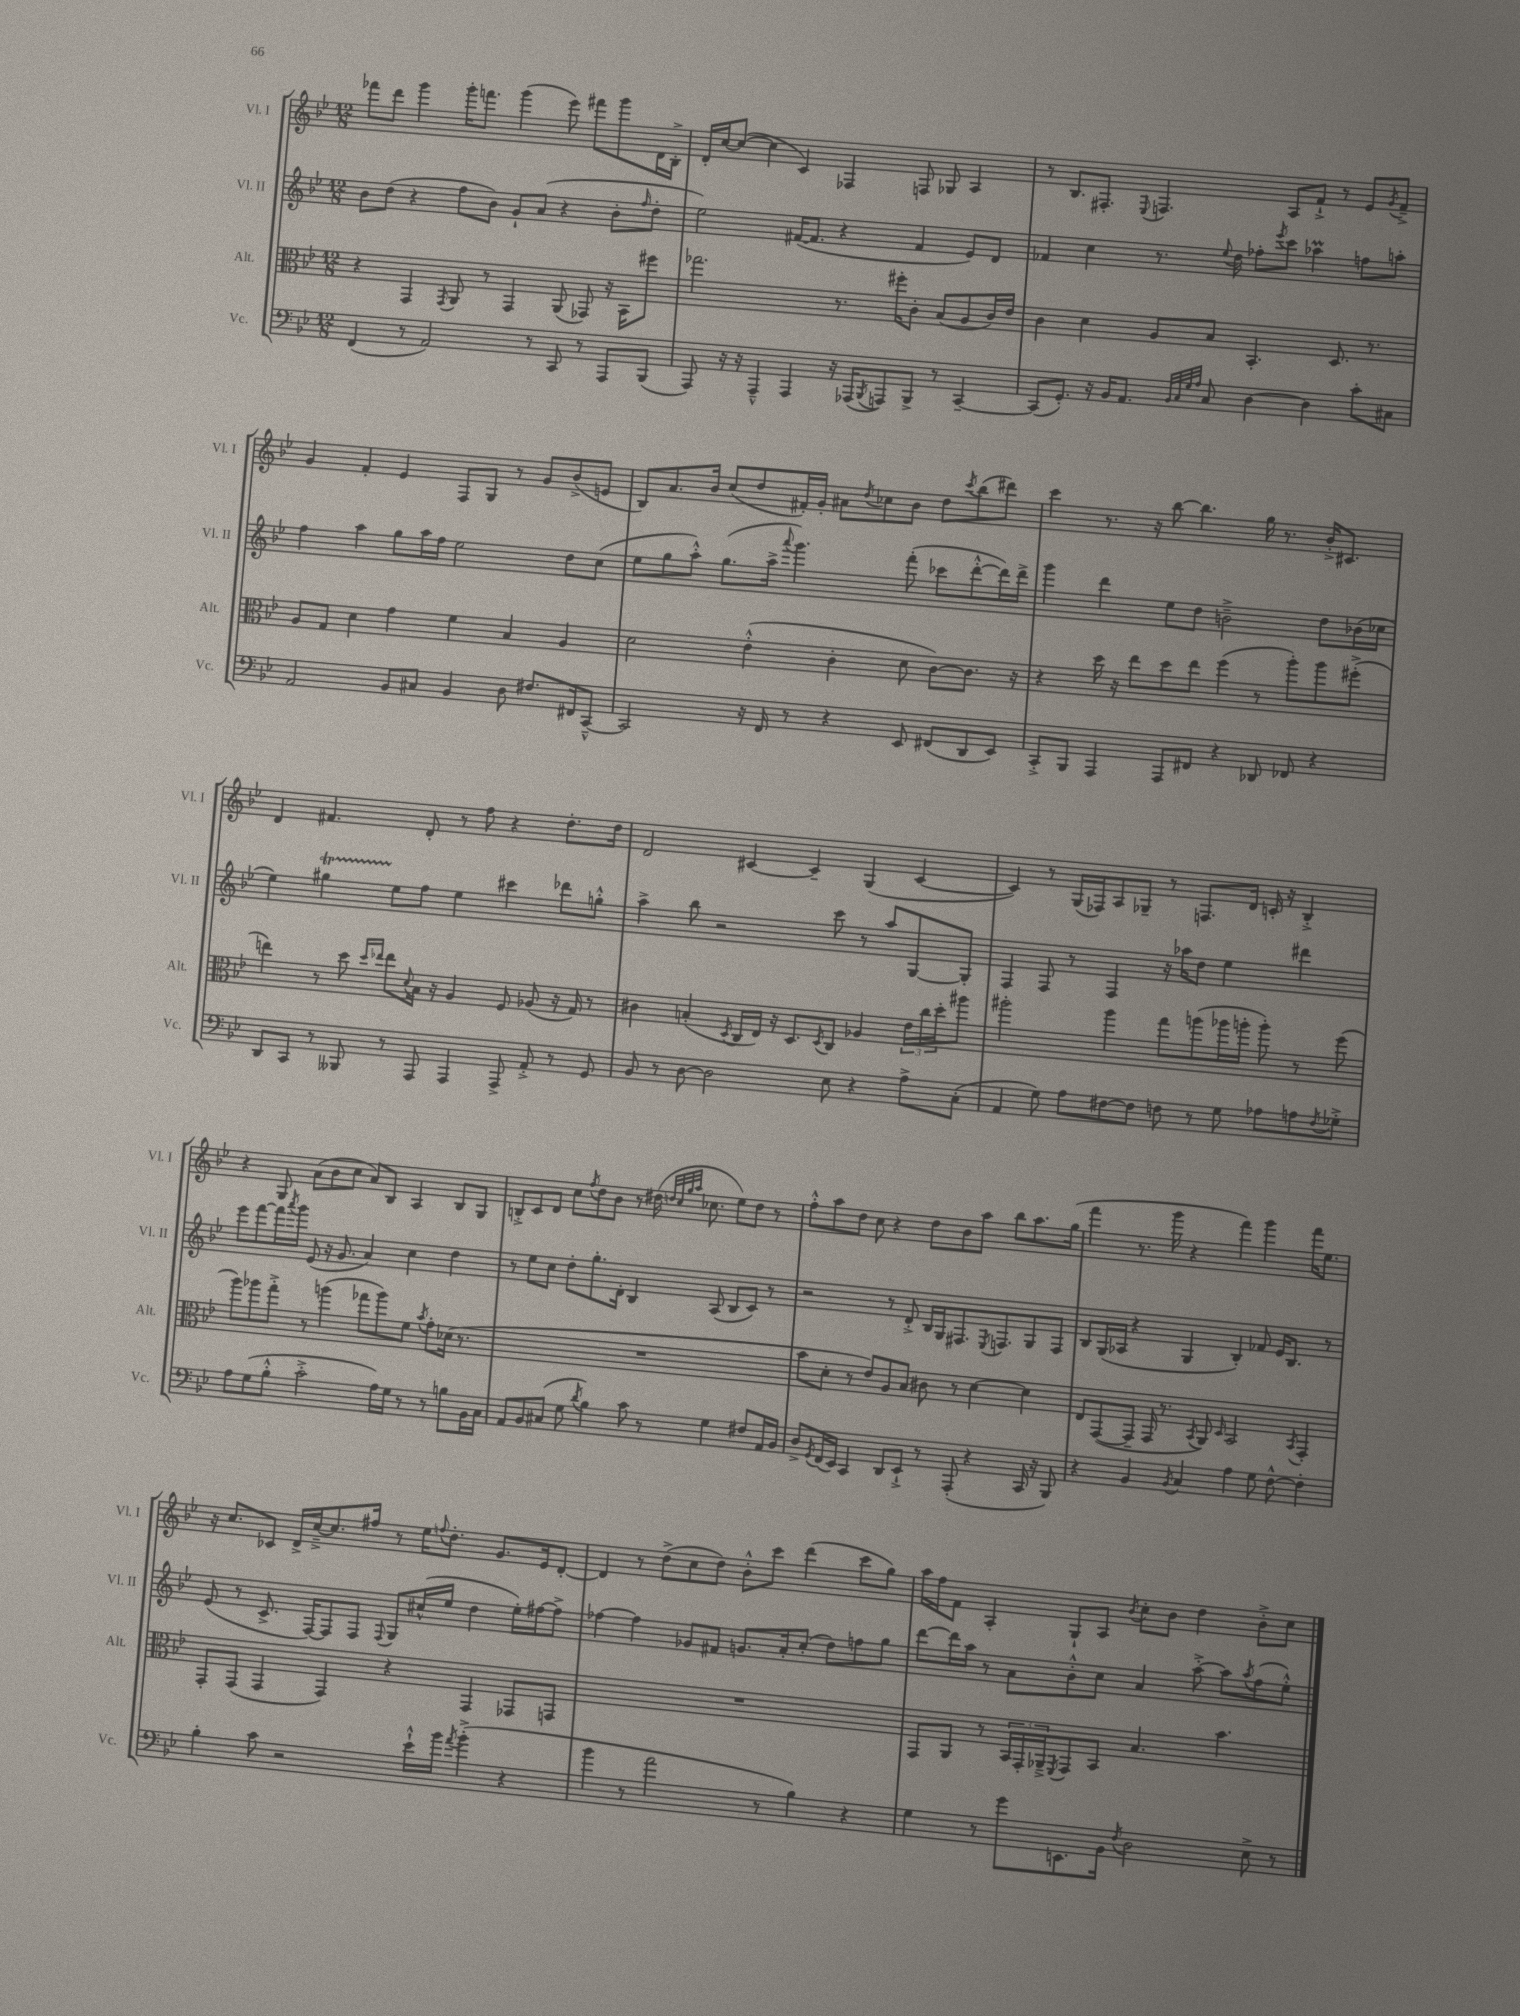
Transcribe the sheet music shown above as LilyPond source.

<<
\new StaffGroup <<
\new Staff = "s0" \with { instrumentName = "Vl. I" shortInstrumentName = "Vl. I" } {
    \clef treble \key bes \major \numericTimeSignature \time 12/8
    fes'''8 d'''8 g'''4 g'''16-. f'''8. g'''4( ees'''8) fis'''8 g'''8 d'16 bes16-.-> |
    d'16-. c''16~ c''8~( c''4 c'4) fes4 f8 ges8 a4 |
    r8 bes8. fis8.-. \appoggiatura { ees8 } f4. a8 f'8-!-> r8 ees'8 \acciaccatura { g'8 } f'8---> |
    g'4 f'4-. ees'4 f8 g8 r8 g'8 bes'8->( e'8 |
    bes8) a'8. bes'16 c''8( d''8 fis'16-.) g'16-. ais'8 \acciaccatura { d''8 } ces''8 bes'8 d''8 \acciaccatura { c'''8 } bes''8( dis'''8) |
    c'''4 r8. r16 bes''8~ bes''4. g''16 r8. bes'16-.-> cis'8. |
    d'4 fis'4. d'8-. r8 f''8 r4 d''8.-. d''16 |
    d'2 cis'4~ cis'4-- g4( cis'4~ |
    cis'4) r8 g16( fes16) a8 ges8-- r8 f8. d'16 c'16-. r16 bes4-.-> |
    r4 g8 a'8( bes'8 c''8 a'8) bes8 a4 bes8 g8 |
    b8-.-> c'8 d'8 c''8 \acciaccatura { f''8 } d''8 bes'8 r8 dis''16( \grace { d''32 c''32 g''32 a''32 } ces''8. ees''8) d''8 r8 |
    f''8-.-^ a''8 d''8 c''8 r4 d''8 bes'8 a''8 bes''8 a''8. g''16( |
    f'''4 r8. g'''16 r4 f'''4) g'''4 f'''16 ees''8. |
    r16 c''8. ces'8 d'16-> c''16~---> c''8. fis''16 r8 ees''16 \appoggiatura { f''8 } d''8.-. g'8. ees'16 d'8~-. |
    d'4 r8 d''8->( c''8 d''8) bes'8-.-^ c'''8 d'''4( c'''8 g''8) |
    a''16 f''16 f'8 a4-. g8-! a8 \acciaccatura { bes'8 } c''8-. bes'8 d''4 bes'8-.-> c''8 \bar "|." |
}
\new Staff = "s1" \with { instrumentName = "Vl. II" shortInstrumentName = "Vl. II" } {
    \clef treble \key bes \major \numericTimeSignature \time 12/8
    bes'8 d''8( r4 f''8 bes'8) g'8-! a'8( r4 bes'8-. \grace { f''16 } d''8-. |
    ees''2) fis'16~( fis'8. r4 fis'4 ees'8) d'8 |
    fes'4 c''4 r8. \appoggiatura { ees''8 } d''16 fes''8-. \acciaccatura { ees'''8 } c'''8 aes''4\prall f''8 a''8-. |
    f''4 a''4 g''8 a''16 f''16 ees''2 d''8 c''8( |
    ees''8 g''8 a''8-.-^) g''8.( a''16-> \appoggiatura { a'''8 } g'''4.) f'''8-.( ces'''8 d'''8~-.-^ d'''16) d'''16-> |
    g'''4 d'''4 ees''8 d''8 b'2---> d''8 bes'16( ces''16 |
    ees''4) gis''4\startTrillSpan ees''8\stopTrillSpan f''8 ees''4 cis'''4 des'''8 g''8-.-^ |
    a''4-> bes''8 r2 c'''8 r8 a''8 g8~ g8-. |
    f4 f8 r8 f4 r16 aes''16 d''8 ees''4 dis'''4 |
    ees'''8 f'''8~ f'''16 \acciaccatura { a'''8 } g'''16 ees'8( r16 g'8. a'4) c''4 d''4 |
    r8 ees''8 c''8 d''8-. g''8.-. d'16-. bes4 a8( bes8 c'8) r8 |
    r2 r8 d'8-.-> bes16 g16 fis8. \acciaccatura { ees8 } f8. g8 f8 |
    bes8 g16( aes16 r4 g4 bes4-.) fes'8 ees'16 bes8. r8 |
    ees'8( r8 c'8.-> f16~) f8 f8 \appoggiatura { f8 } g8 cis''16-^( ees''16 d''4 ees''16-.) fis''16~ fis''8-> |
    fes''4~ fes''4 ges'8 fis'8 g'8. a'16-. c''8-.( d''8) f''8 g''8 |
    d'''8~ d'''16 a''16 r8 a'8 bes'8-.-^ c''8 a'4 a''8~-.-> a''8 \acciaccatura { a''8 } f''8( ees''8-.-^) \bar "|." |
}
\new Staff = "s2" \with { instrumentName = "Alt." shortInstrumentName = "Alt." } {
    \clef alto \key bes \major \numericTimeSignature \time 12/8
    r4 g,4 \acciaccatura { g,8 } a,8 r8 g,4 a,8( ges,8) r16 bes,16 fis''8 |
    ges''2. r8. fis''16-. c'8-. bes8( a8 c'16) ees'16 |
    c'4 d'4 a8 bes8 bes,4.-. d8. r8. |
    a8 g8 d'4 g'4 f'4 bes4 a4 |
    d'2 ees'4-.-^( c'4-. d'8 c'8~) c'8. r16 |
    r4 d''16 r16 ees''8 d''8 ees''8 f''4( r8 a''8-.) a''8 fis''8-.->( |
    e''4) r8 d''8 \grace { d''16 ees''16 } ees''8 \appoggiatura { d'8 } bes16 r16 a4 f8 aes8( r16 g16) r8 |
    cis'4 b4-.( \acciaccatura { d8 } c16 ees16) r16 d8. \acciaccatura { d8 } c8 aes4 \tuplet 3/2 { ees'16 c''16 d''16-. } ais''8 |
    ais''2-. ais''4 g''8 a''8( aes''16 a''16-. a''8-.) r8 f''8( |
    a''8) aes''8 g''8-.-> r8 a''4( ges''8 a''8) f'8 \acciaccatura { bes'8 } g'8-. des'16( r8. |
    R1. |
    bes'8 d'8-. r8 ees'8) a8 bes8 cis'8 r8 d'4~ d'4 |
    ees8 g,8~( g,8-- g,16 r8. \acciaccatura { bes,8 } a,8) \grace { d16 } bes,2 \acciaccatura { bes,8 } g,4-. |
    g,8-. g,8( g,4 g,4) r4 g,4 ges,8 g,8 |
    R1. |
    g,8 a,8 r8 \tuplet 3/2 { bes,16 g,16-. aes,16---> } \acciaccatura { f,8 } g,8 bes,8 bes4. bes'4. \bar "|." |
}
\new Staff = "s3" \with { instrumentName = "Vc." shortInstrumentName = "Vc." } {
    \clef bass \key bes \major \numericTimeSignature \time 12/8
    f,4( r8 a,2) r8 c,8 r8 a,,8 bes,,8( |
    a,,8) r16 r16 a,,4---^ a,,4 r16 aes,,16( \acciaccatura { bes,,8 } a,,8) bes,,8-> r8 c,4~-- |
    c,8( g,8.-.) r16 bes,16 a,8. \grace { bes,32 c32 g32 a32 } c8 d4~ d4 c'8-. cis8 |
    a,2 bes,8 cis8 bes,4 d8 fis8. fis,16 c,8~---^ |
    c,2 r16 f,16 r8 r4 ees,8 fis,8( d,8 ees,8) |
    c,8-.-> bes,,8 a,,4 a,,8 fis,8 r4 des,8 fes,8 r4 |
    d,8 c,8 r8 beses,,8 r8 a,,8 a,,4 a,,8-> a,8-.-> r8 g,8 |
    bes,8 r8 d8~ d2 ees8 r4 a8-> c8-.( |
    a,4 g8) a8 fis8~ fis8 f8 r8 g8 aes8 a8 \acciaccatura { f8 } ges8-.-> |
    a8 g8( bes8-.-^ c'2-.-> a16) g16 r8 r8 b8 bes,16 c16 |
    a,8 bes,8 cis8( g8 \acciaccatura { d'8 } bes4) c'8 r8 g4 fis8 a,16 bes,16 |
    d8-> \acciaccatura { g,8 } f,16( ees,16) c,4 d,8 ees,8-!-> r8 a,,8-.( r4 c,16 r16 bes,,8) |
    r4 bes,4 \acciaccatura { bes,8 } c4 a4 g8 f8~-^ f4-. |
    bes4-. c'8 r2 ees'16-!-^ bes'16 \acciaccatura { a'8 } bes'4-.->( r4 |
    bes'4 r8 a'2 r8 bes4) r4 |
    g4 r8 g'8 e,8. bes,16 \acciaccatura { f8 } d2 ees8-> r8 \bar "|." |
}
>>
>>
\layout { \context { \Score \remove "Bar_number_engraver" } }
